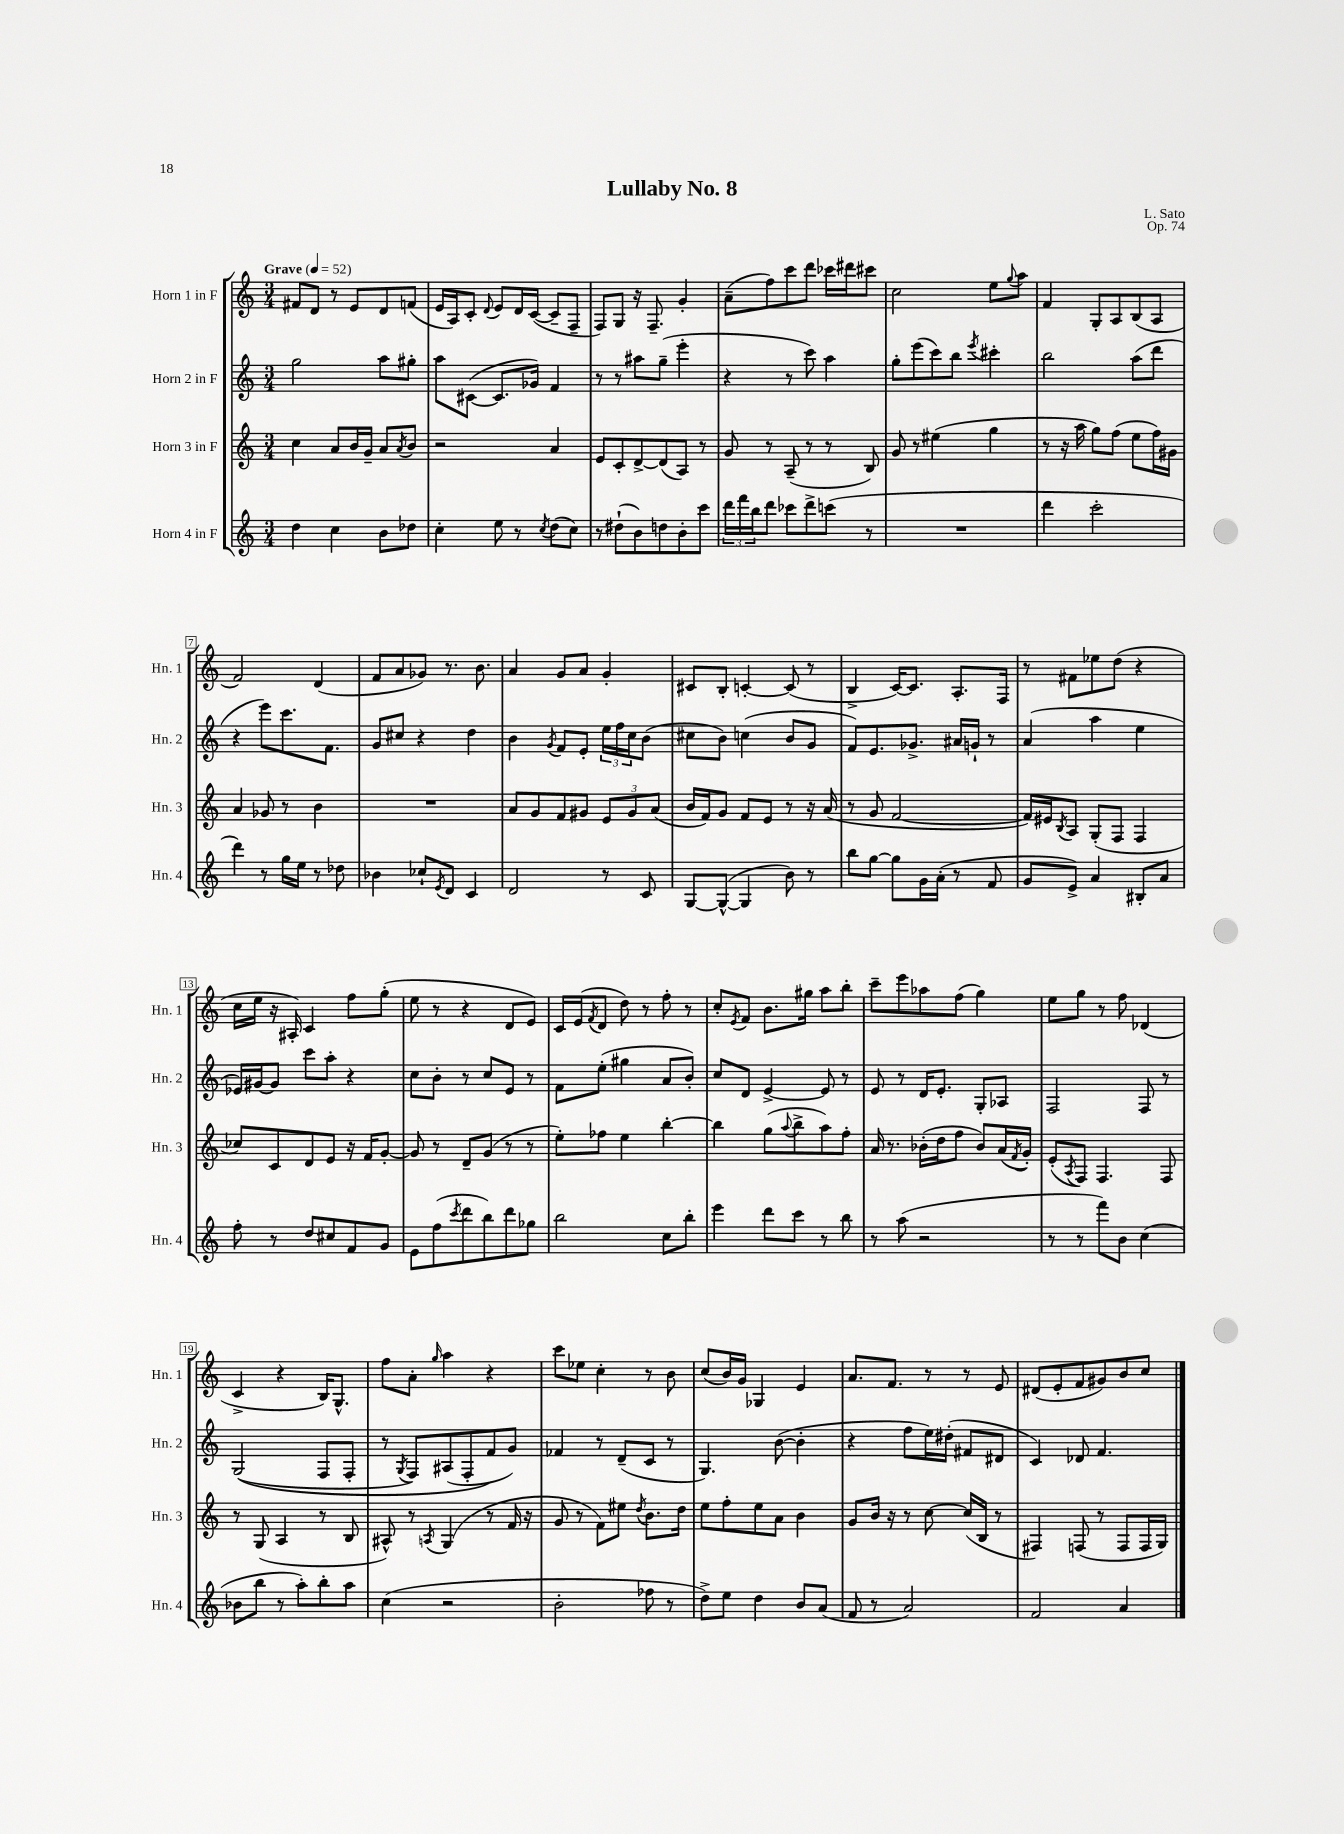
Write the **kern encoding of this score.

**kern	**kern	**kern	**kern
*staff4	*staff3	*staff2	*staff1
*clefG2	*clefG2	*clefG2	*clefG2
*k[]	*k[]	*k[]	*k[]
*M3/4	*M3/4	*M3/4	*M3/4
*MM52	*MM52	*MM52	*MM52
4dd\	4cc\	2gg\	8f#/L
.	.	.	8d/J
4cc\	8a/L	.	8r
.	16b/L	.	8e/L
.	16g~/JJ	.	.
8b\L	8a/L	8aa\L	8d/
.	8qa/	.	.
8dd-\J	8b/J	8gg#'\J	(8f/J
=	=	=	=
4cc'\	2r	8aa\L	16e/LL
.	.	.	16A/J)
.	.	([8c#\J	8c'/J
.	.	.	8qqd/
8ee\	.	8.c#/]L	8e/L
8r	.	.	16d/L
.	.	16g-/Jk)	([16c/JJ
8qcc/	.	.	.
(8dd\L	4a/	4f/	8c~/]L
8cc\J)	.	.	8F~/J
=	=	=	=
8r	8e/L	8r	8F/L)
(8dd#`\L	8c'/	8r	8G/J
8b\)	[8d^/	8aa#\L	16r
.	.	.	8.F~/
8dd\	(8d/]	(8gg~\J	.
8b'\	8A/J)	4eee'\	4g'/
8ccc\J	8r	.	.
=	=	=	=
24ddd\LL	8g/	4r	(8a~\L
24fff\	.	.	.
24bb\J	.	.	.
8ddd\J	8r	.	8ff\)
8ccc-\L	(8A~/	8r	8ccc\
8ddd^\	8r	8ccc\)	8ddd\J
(8ccc\J	8r	4aa\	16ccc-\LL
.	.	.	16ddd#\J
8r	8B/)	.	8ccc#\J
=	=	=	=
2.r	8g/	8gg'\L	2cc\
.	8r	(8eee\	.
.	(4ee#\	8ccc\)	.
.	.	8bb\J	.
.	.	8qeee/	.
.	4gg\	4ccc#'\	8ee\L
.	.	.	8qqgg/
.	.	.	8aa\J
=	=	=	=
4ddd\	8r	2bb\	4f/
.	16r	.	.
.	16aa\	.	.
2ccc'\	8gg\L)	.	8G'/L
.	(8ff\J	.	8A/
.	8ee\L	(8aa\L	(8B/
.	16ff\L)	8ddd\J	8A/J
.	16g#\JJ	.	.
=	=	=	=
4ddd\)	4a/	4r	2f/)
8r	8g-/	8eee\L)	.
16gg\LL	8r	8.ccc\	.
16ee\JJ	.	.	.
8r	4b\	.	(4d/
.	.	8.f\J	.
8dd-\	.	.	.
=	=	=	=
4b-\	2.r	8g/L	8f/L
.	.	8cc#/J	8a/
8cc-`/L	.	4r	8g-/J)
8qe/	.	.	.
8d/J	.	.	8.r
4c/	.	4dd\	.
.	.	.	8.b\
=	=	=	=
2d/	8a/L	4b\	4a/
.	8g/	.	.
.	.	8qg/	.
.	8f/	8f/L	8g/L
.	8g#/J	8e'/J	8a/J
8r	12e/L	24ee\LL	4g'/
.	.	24ff\	.
.	12g#/	24cc\J	.
8c/	.	(8b\J	.
.	(12a/J	.	.
=	=	=	=
[8G/L	16b/LL	8cc#\L	8c#/L
.	16f/J)	.	.
(8G^^/_J	8g/J	8b\J)	8B'/J
4G/]	8f/L	(4cc\	[4c'/
.	8e/J	.	.
8b\)	8r	8b/L	(8c/]
8r	16r	8g/J	8r
.	(16a/	.	.
=	=	=	=
8bb\L	8r	8f/L)	4B^/
[8gg\J	8g/	8.e/	.
8gg\]L	[2f/	.	[16c/LK)
.	.	8.g-^/J	8.c/]J
16g\L	.	.	.
(16a'\JJ	.	.	.
8r	.	16a#/LL	8.A'/L
.	.	16g`/JJ	.
8f/	.	8r	.
.	.	.	16F/Jk
=	=	=	=
8g/L	16f/]LL)	(4a/	8r
.	16e#/J	.	.
.	8qB/	.	.
8e^/J)	8A/J	.	8f#\L
4a/	(8G'/L	4aa\	8ee-\
.	8F/J	.	(8dd\J
8B#'/L	4F/	4ee\	4r
8a/J	.	.	.
=	=	=	=
8ff'\	8cc-/L)	16e-/LL)	16cc\LL
.	.	[16g#/J	16ee\JJ
8r	8c/	8g#/]J	16r
.	.	.	16A#'/)
8dd/L	8d/	8ccc\L	4c/
8cc#/	8e/J	8aa'\J	.
8f/	16r	4r	8ff\L
.	16f/LK	.	.
8g/J	[8g'/J	.	(8gg'\J
=	=	=	=
8e\L	8g/]	8cc\L	8ee\
(8ff\	8r	8b'\J	8r
8qccc/	.	.	.
8ddd\	8d~/L	8r	4r
8bb\)	(8g/J	8cc/L	.
8ddd\	8r	8e/J	8d/L
8gg-\J	8r	8r	8e/J)
=	=	=	=
2bb\	8ee'\L)	8f\L	16c/LL
.	.	.	(16e/J
.	.	.	8qf/
.	8ff-\J	(8ee'\J	8d/J
.	4ee\	4gg#\	8dd\)
.	.	.	8r
8cc\L	[4bb'\	8a/L	8ff'\
8bb'\J	.	8b'/J)	8r
=	=	=	=
4eee\	4bb\]	8cc/L	8cc'/L
.	.	.	8qe/
.	.	8d/J	8f/J
8ddd\L	(8gg\L	[4e^/	8.b\L
.	8qqaa/	.	.
8ccc\J	8bb^\	.	.
.	.	.	16gg#\Jk
8r	8aa\)	8e/]	8aa\L
8bb\	8ff'\J	8r	8bb'\J
=	=	=	=
8r	16a/	8e/	8ccc~\L
.	8.r	.	.
(8aa\	.	8r	8eee\
2r	(16b-'\LL	16d/LK	8aa-\
.	16dd\J	8.e'/J	.
.	8ff\J	.	(8ff\J
.	8b-/L)	8G'/L	4gg\)
.	(16a/L	8A-/J	.
.	8qf/	.	.
.	16g'/JJ)	.	.
=	=	=	=
8r	(8e'/L	2F/	8ee\L
.	8qA/	.	.
8r	8F/J)	.	8gg\J
8fff\L)	4.F/	.	8r
8b\J	.	.	8ff\
(4cc\	.	8F/	(4d-/
.	8F/	8r	.
=	=	=	=
8b-\L	8r	&((2G/	4c^/
8bb\J	(8G/	.	.
8r	4A/	.	4r
8aa'\L)	.	.	.
8bb'\	8r	8F/L	16B/LK)
.	.	.	8.G^^/J
8aa\J	8B/	8F'/J	.
=	=	=	=
(4cc\	8A#^^/)	8r	8ff\L
.	.	8qG/	.
.	8r	8F/L)	8a'\J
.	8qA/	.	16qqgg/
2r	(4G/	(8A#/	4aa\
.	.	8F'/	.
.	8r	8f/&)	4r
.	16f/	8g/J)	.
.	16r	.	.
=	=	=	=
2b'\	8g/	4f-/	8ccc\L
.	8r	.	8ee-\J
.	8f\L)	8r	4cc'\
.	8ee#\J	(8d~/L	.
.	8qdd/	.	.
8ff-\	8.b\L	8c/J	8r
8r	.	8r	8b\
.	16dd\Jk	.	.
=	=	=	=
8dd^\L)	8ee\L	4.G/)	(8cc/L
8ee\J	8ff'\	.	16b/L)
.	.	.	16g/JJ
4dd\	8ee\	.	4G-/
.	8a\J	([8b\	.
8b/L	4b\	4b'\]	4e/
(8a/J	.	.	.
=	=	=	=
8f/	8g/L	4r	8.a/L
8r	16b/Jk	.	.
.	16r	.	8.f/J
2a/)	8r	8ff\L	.
.	[8cc\	16ee\L)	8r
.	.	(16dd#'\JJ	.
.	(16cc/]LL	8f#/L	8r
.	16B/JJ	.	.
.	8r	8d#/J	8e/
=	=	=	=
2f/	4F#/)	4c/)	(8d#/L
.	.	.	8e'/
.	(8F/	8d-/	8f/
.	8r	4.f/	8g#/)
4a/	8F/L	.	8b/
.	16F/L	.	8cc/J
.	16G/JJ)	.	.
==	==	==	==
*-	*-	*-	*-
